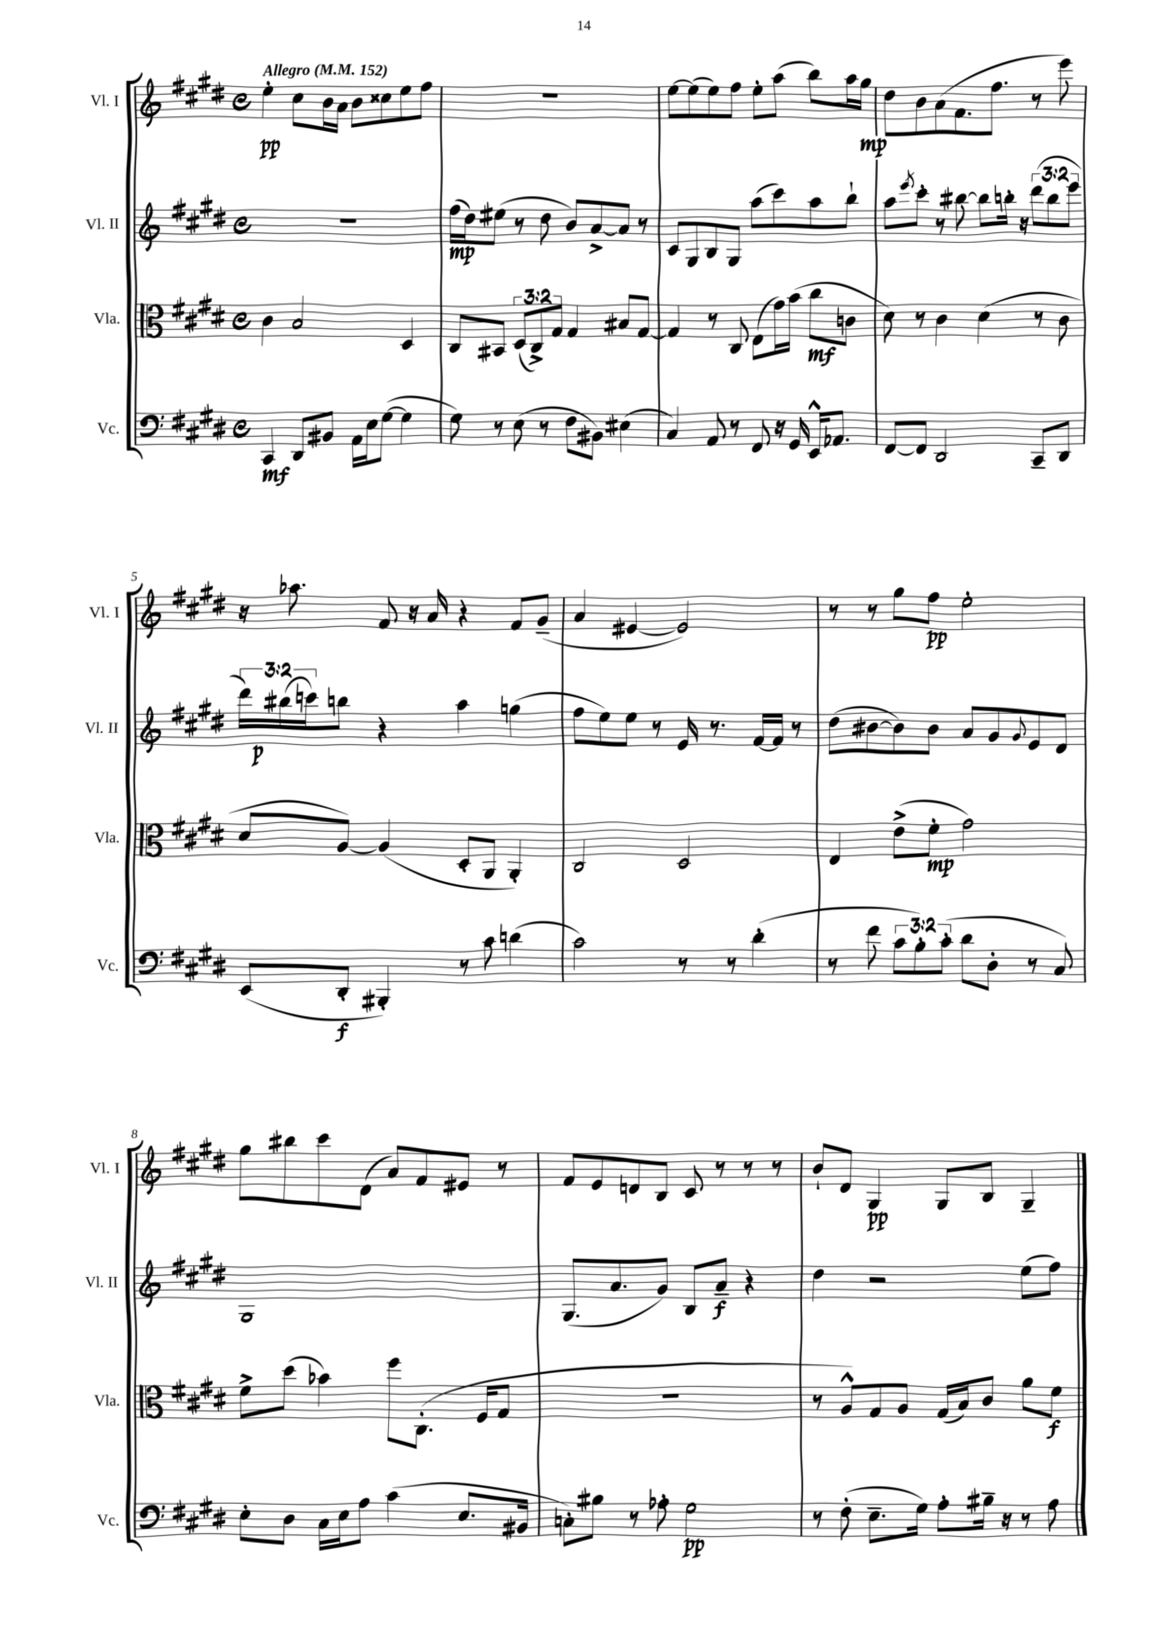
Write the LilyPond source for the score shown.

<<
\new StaffGroup <<
\new Staff = "s0" \with { instrumentName = "Vl. I" shortInstrumentName = "Vl. I" } {
    \clef treble \key e \major \defaultTimeSignature \time 4/4 \tempo "Allegro" 4 = 152
    e''4-.\pp cis''8 b'16 a'16 b'8 cisis''8 e''8 fis''8 |
    r1 |
    e''8~ e''8( e''8) fis''8 e''8-. a''8( b''8) a''16 gis''16\mp |
    dis''8 b'8 a'8( fis'8. fis''8. r8 e'''8) |
    r16 aes''8. fis'8 r16 a'16 r4 fis'8 gis'8--( |
    a'4 eis'4~ eis'2) |
    r8 r8 gis''8 fis''8\pp e''2-. |
    gis''8 bis''8 cis'''8 dis'8( a'8) fis'8 eis'8 r8 |
    fis'8 e'8 d'8 b8 cis'8 r8 r8 r8 |
    b'8-! dis'8 gis4\pp gis8 b8 gis4-- \bar "|." |
}
\new Staff = "s1" \with { instrumentName = "Vl. II" shortInstrumentName = "Vl. II" } {
    \clef treble \key e \major \defaultTimeSignature \time 4/4 \override Staff.TupletNumber.text = #tuplet-number::calc-fraction-text
    R1 |
    fis''16\mp( dis''16) eis''8( r8 dis''8 b'8) a'8~-> a'8 r8 |
    cis'8 gis8 b8 gis8 a''8( cis'''8) a''8 b''8-! |
    a''8 \acciaccatura { e'''8 } cis'''8-. r8 bis''8~ bis''8 b''16-. r16 \tuplet 3/2 { dis'''8( b''8 e'''8 } |
    \tuplet 3/2 { dis'''16) bis''16\p( c'''16) } b''8 r4 a''4 g''4( |
    fis''8 e''8) e''8 r8 e'16 r8. fis'16~ fis'16 r8 |
    dis''8( bis'8~ bis'8) bis'8 a'8 gis'8 \appoggiatura { gis'8 } e'8 dis'8 |
    gis1 |
    gis8.( a'8. gis'8) b8 a'8--\f r4 |
    dis''4 r2 e''8( fis''8) \bar "|." |
}
\new Staff = "s2" \with { instrumentName = "Vla." shortInstrumentName = "Vla." } {
    \clef alto \key e \major \defaultTimeSignature \time 4/4 \override Staff.TupletNumber.text = #tuplet-number::calc-fraction-text
    cis'4 b2 dis4 |
    cis8 bis,8 \tuplet 3/2 { dis8( cis8->) gis8 } gis4 bis8 gis8~ |
    gis4 r8 cis8 e8( gis'16) b'16( cis''8\mf c'8 |
    dis'8) r8 cis'4 dis'4( r8 cis'8 |
    dis'8 a8~) a4( dis8-. a,8 a,4-.) |
    cis2 dis2 |
    e4 e'8->( fis'8-.\mp gis'2) |
    fis'8-> dis''8( bes'4) fis''8 cis8.-.( fis16 gis8 |
    R1 |
    r8 a8-^) gis8 a8 gis16( b16) cis'8 a'8 fis'8\f \bar "|." |
}
\new Staff = "s3" \with { instrumentName = "Vc." shortInstrumentName = "Vc." } {
    \clef bass \key e \major \defaultTimeSignature \time 4/4 \override Staff.TupletNumber.text = #tuplet-number::calc-fraction-text
    cis,4\mf dis,8 bis,8 a,16 e16 gis8~( gis4 |
    gis8) r8 e8( r8 fis8 bis,8) eis4( |
    cis4) a,8 r8 fis,8 r16 gis,16 e,16-^ aes,8. |
    fis,8~ fis,8 dis,2 cis,8-- dis,8 |
    e,8( dis,8-.\f bis,,4-.) r8 cis'8 d'4( |
    cis'2) r8 r8 dis'4-.( |
    r8 fis'8 \tuplet 3/2 { cis'8 b8-.) cis'8-.( } dis'8 dis8-. r8 cis8) |
    e8-. dis8 cis16 e16 a8 cis'4( e8. bis,16 |
    c8-.) bis8 r8 aes8-. gis2\pp |
    r8 fis8-.( e8.-- gis16) a8-. bis16-- r16 r8 a8 \bar "|." |
}
>>
>>
